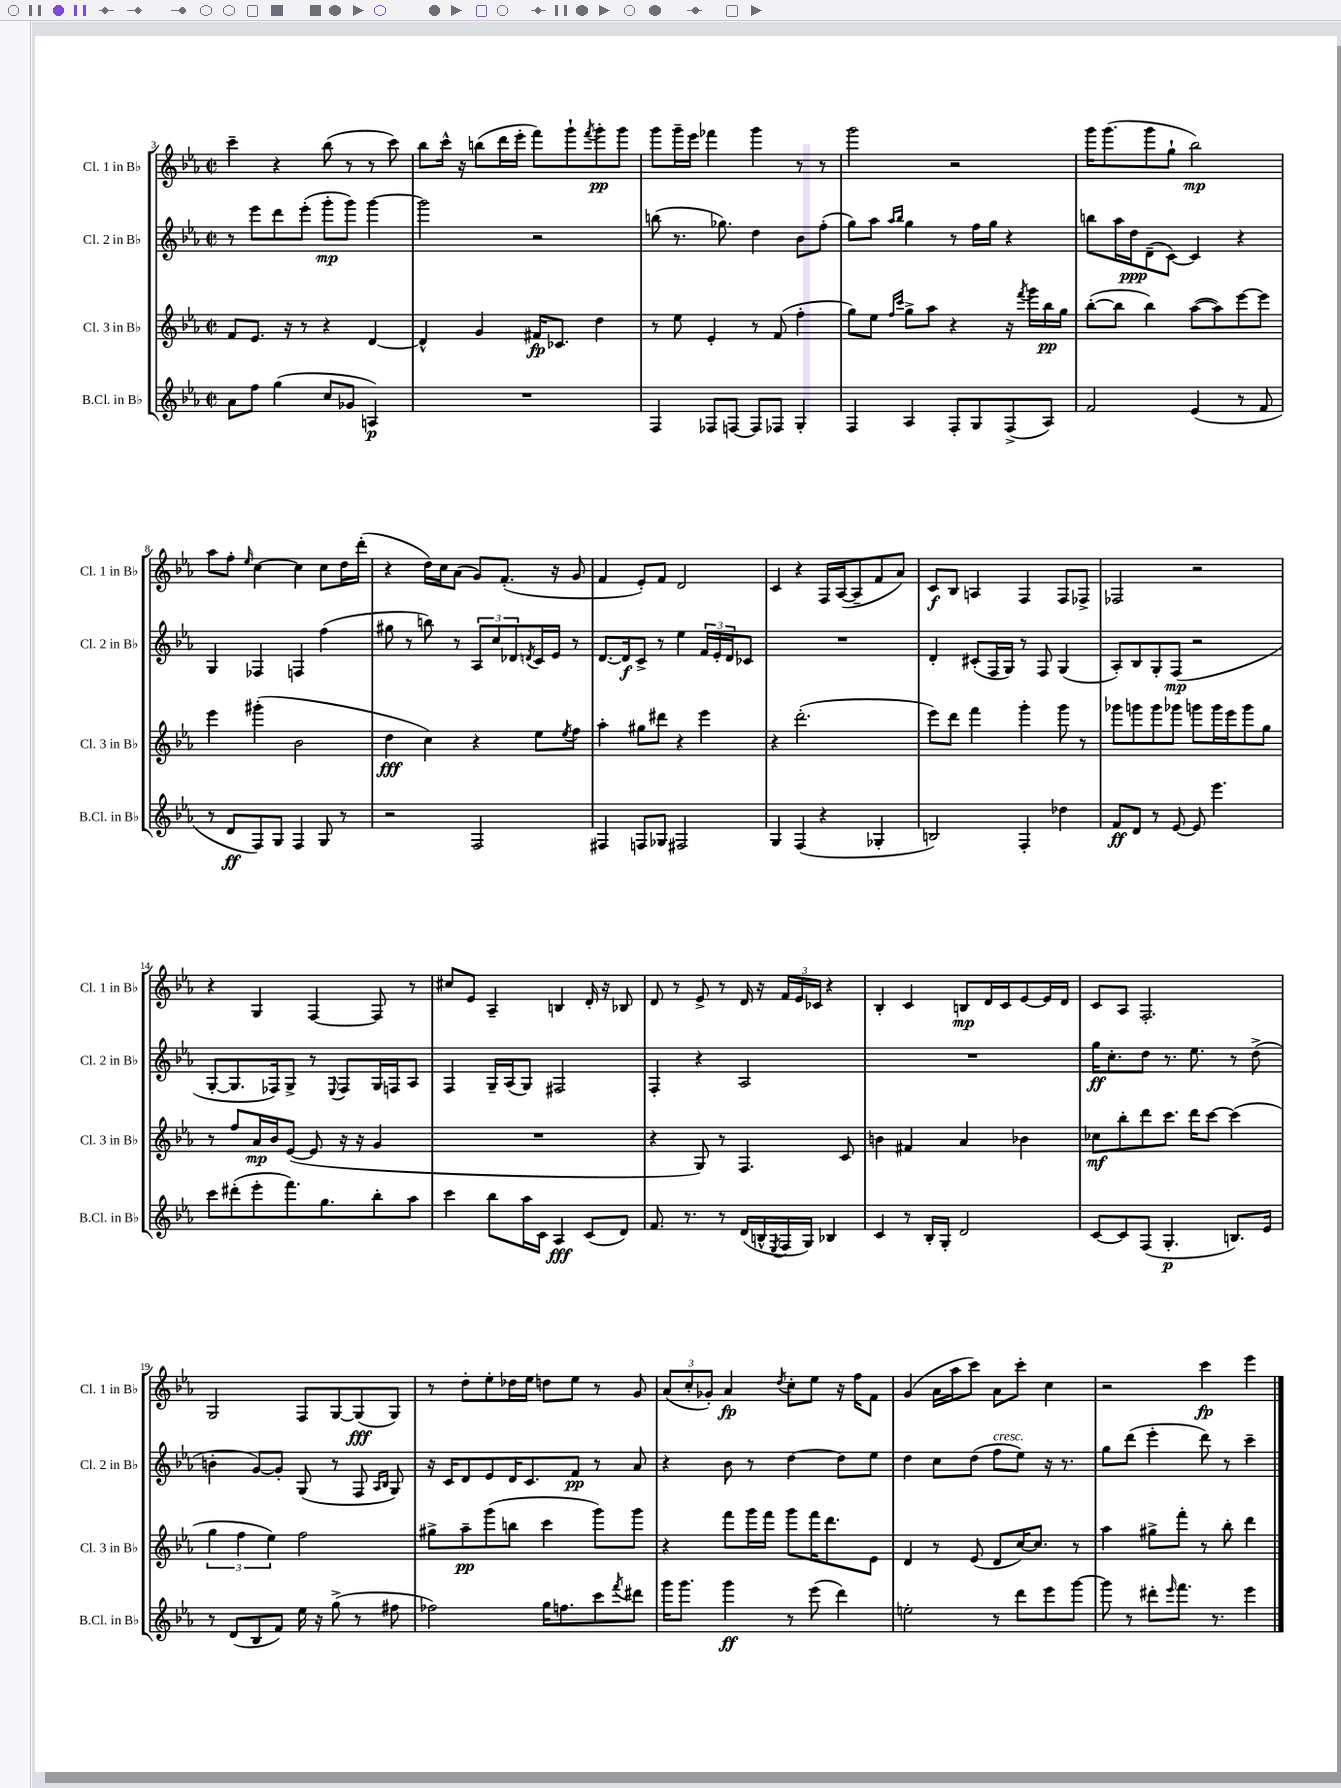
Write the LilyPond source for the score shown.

<<
\new StaffGroup <<
\new Staff = "s0" \with { instrumentName = "Cl. 1 in Bb" shortInstrumentName = "Cl. 1 in Bb" } {
    \clef treble \key ees \major \defaultTimeSignature \time 2/2
    c'''4-- r4 bes''8( r8 r8 c'''8) |
    bes''8 c'''16-^ r16 b''8( d'''16 ees'''16-. f'''8) g'''8-! \acciaccatura { f'''8 } g'''8-.\pp g'''8 |
    g'''8 g'''16-- ees'''16 fes'''4 g'''4 r8 r8 |
    g'''2 r2 |
    g'''16 g'''8.( g'''8 g''8-! bes''2\mp) |
    aes''8 f''8-. \grace { ees''16 } c''4~ c''4 c''8 d''16 d'''16-.( |
    r4 d''16) c''16 aes'8( g'8) f'8.-.( r16 g'8 |
    f'4 ees'8-.) f'8 d'2 |
    c'4 r4 f16 aes16~( aes8-- f'8 aes'8) |
    c'8\f bes8 a4 f4 f8 fes8-> |
    fes2 r2 |
    r4 g4 f4~ f8 r8 |
    cis''8 ees'8 aes4-- b4 d'16-. r16 bes8 |
    d'8 r8 ees'8-> r8 d'16 r16 \tuplet 3/2 { f'16 ees'16 ces'16 } r4 |
    bes4-. c'4 b8\mp d'16 c'16 ees'8~ ees'16 d'16 |
    c'8 aes8 f2.-. |
    g2 f8 g8~ g8\fff( g8) |
    r8 d''8-. ees''8-. des''16 ees''16 d''8 ees''8 r8 g'8 |
    \tuplet 3/2 { aes'8( c''8-. ges'8-.) } aes'4\fp \acciaccatura { d''8 } c''8-. ees''8 r16 f''16 f'8 |
    g'4( aes'16 aes''16 c'''8) aes'8 c'''8-. c''4 |
    r2 c'''4\fp ees'''4 \bar "|." |
}
\new Staff = "s1" \with { instrumentName = "Cl. 2 in Bb" shortInstrumentName = "Cl. 2 in Bb" } {
    \clef treble \key ees \major \defaultTimeSignature \time 2/2
    r8 ees'''8 d'''8 ees'''8-.( g'''8-.\mp g'''8) g'''4~ |
    g'''2 r2 |
    b''8( r8. ges''8.) d''4 bes'8 f''8-.( |
    g''8) aes''8 \grace { aes''16 bes''16 } g''4 r8 f''16 g''16 r4 |
    b''8 aes''16 d''16\ppp d'8--( c'8~) c'4 r4 |
    g4 fes4 f4 f''4( |
    gis''8 r8 b''8) r8 \tuplet 3/2 { aes8 c''8 des'8 } \acciaccatura { d'8 } c'16 ees'16 r8 |
    d'8.~ d'16\f c'8-> r8 ees''4 \tuplet 3/2 { f'16 ees'16-. d'16 } ces'8 |
    R1 |
    d'4-. cis'8-.( f16 g16) r8 f8 g4( |
    aes8-.) bes8 g8-. f8\mp( r2 |
    g8~-. g8. fes16) g8-> r8 \appoggiatura { ees8 } fes8 g16 f16 aes8 |
    f4 g16-- aes16( g8) fis2 |
    f4-. r4 aes2 |
    R1 |
    g''16\ff c''8.-. d''8 r8. ees''8. r8 d''8->( |
    b'4-. g'8~) g'8-. g8( r8 f8 \grace { aes16 bes16 } g8) |
    r16 c'16 d'8 ees'8 d'16 c'8. f'8\pp r8 aes'8 |
    r4 bes'8 r8 d''4~ d''8 ees''8 |
    d''4 c''8 d''8( f''8^\markup { \italic "cresc." } ees''8) r16 r8. |
    g''8 d'''8( ees'''4-. d'''8) r8 c'''4-- \bar "|." |
}
\new Staff = "s2" \with { instrumentName = "Cl. 3 in Bb" shortInstrumentName = "Cl. 3 in Bb" } {
    \clef treble \key ees \major \defaultTimeSignature \time 2/2
    f'8 ees'8. r16 r8 r4 d'4~ |
    d'4-^ g'4 fis'16\fp ces'8. d''4 |
    r8 ees''8 ees'4-. r8 f'8( f''4-. |
    g''8) ees''8 \grace { f''16 c'''16 } g''8-> aes''8 r4 r16 \acciaccatura { f'''8 } g'''16 bes''16\pp g''16 |
    bes''8~-.( bes''8 bes''4) aes''8~( aes''8) ees'''8~ ees'''8 |
    ees'''4 gis'''4-.( bes'2 |
    d''4\fff c''4) r4 ees''8 \acciaccatura { ees''8 } f''8 |
    aes''4-. gis''8 dis'''8 r4 ees'''4 |
    r4 d'''2.-.( |
    ees'''8) d'''8 f'''4 g'''4-. g'''8 r8 |
    ges'''8 g'''8 g'''8 ges'''8 g'''8 g'''16 ees'''16 g'''8 g''8 |
    r8 f''8 aes'16\mp bes'16 ees'8~( ees'8 r16 r16 g'4 |
    R1 |
    r4 g8) r8 f4. c'8 |
    b'4 fis'4 aes'4 bes'4 |
    ces''8\mf bes''8-. d'''8 c'''8. d'''16 c'''8~ c'''4( |
    \tuplet 3/2 { g''4 f''4 ees''4) } f''2 |
    gis''8-> aes''8--\pp g'''8( b''8 c'''4 g'''8) g'''8 |
    r4 f'''8 g'''16 f'''16 g'''8 f'''16 d'''8. ees'8 |
    d'4 r8 ees'8( d'8 c''16~) c''8. r8 |
    aes''4 gis''8-> f'''8-. r8 bes''8-. d'''4 \bar "|." |
}
\new Staff = "s3" \with { instrumentName = "B.Cl. in Bb" shortInstrumentName = "B.Cl. in Bb" } {
    \clef treble \key ees \major \defaultTimeSignature \time 2/2
    aes'8 f''8 g''4( c''8 ges'8 a4\p) |
    R1 |
    f4 fes8 f8~ f8 fes8 g4-. |
    f4 aes4 f8-. g8 f8->( aes8) |
    f'2 ees'4( r8 f'8 |
    r8 d'8\ff f8) g8 f4 g8 r8 |
    r2 f2 |
    fis4 f8 ges8 fis2 |
    g4 f4( r4 ges4-. |
    b2) f4-. des''4 |
    f'8\ff d'8 r8 ees'8~ ees'8 ees'''4. |
    c'''8 dis'''8-.( ees'''8-. f'''8.) g''8. bes''8-. aes''8 |
    c'''4 bes''8 aes''16 c'16 aes4\fff c'8( d'8) |
    f'8. r8. r8 d'16( b16-^ \acciaccatura { ees8 } f16 g16) bes4 |
    c'4 r8 bes16-. g16-. d'2 |
    c'8~ c'8 f8( g4.-.\p b8.) ees'16 |
    r8 d'8( bes8 f'8) ees''16 r16 g''8->( r8 fis''8 |
    fes''2) g''16 f''8. c'''8 \acciaccatura { f'''8 } dis'''8 |
    g'''16 g'''8. g'''4\ff r8 ees'''8( d'''4) |
    e''2-. r8 d'''8 ees'''8 g'''8~ |
    g'''8 r8 dis'''8-. \grace { ees'''16 } f'''8. r8. ees'''4 \bar "|." |
}
>>
>>
\layout { \context { \Score currentBarNumber = #3 } }
